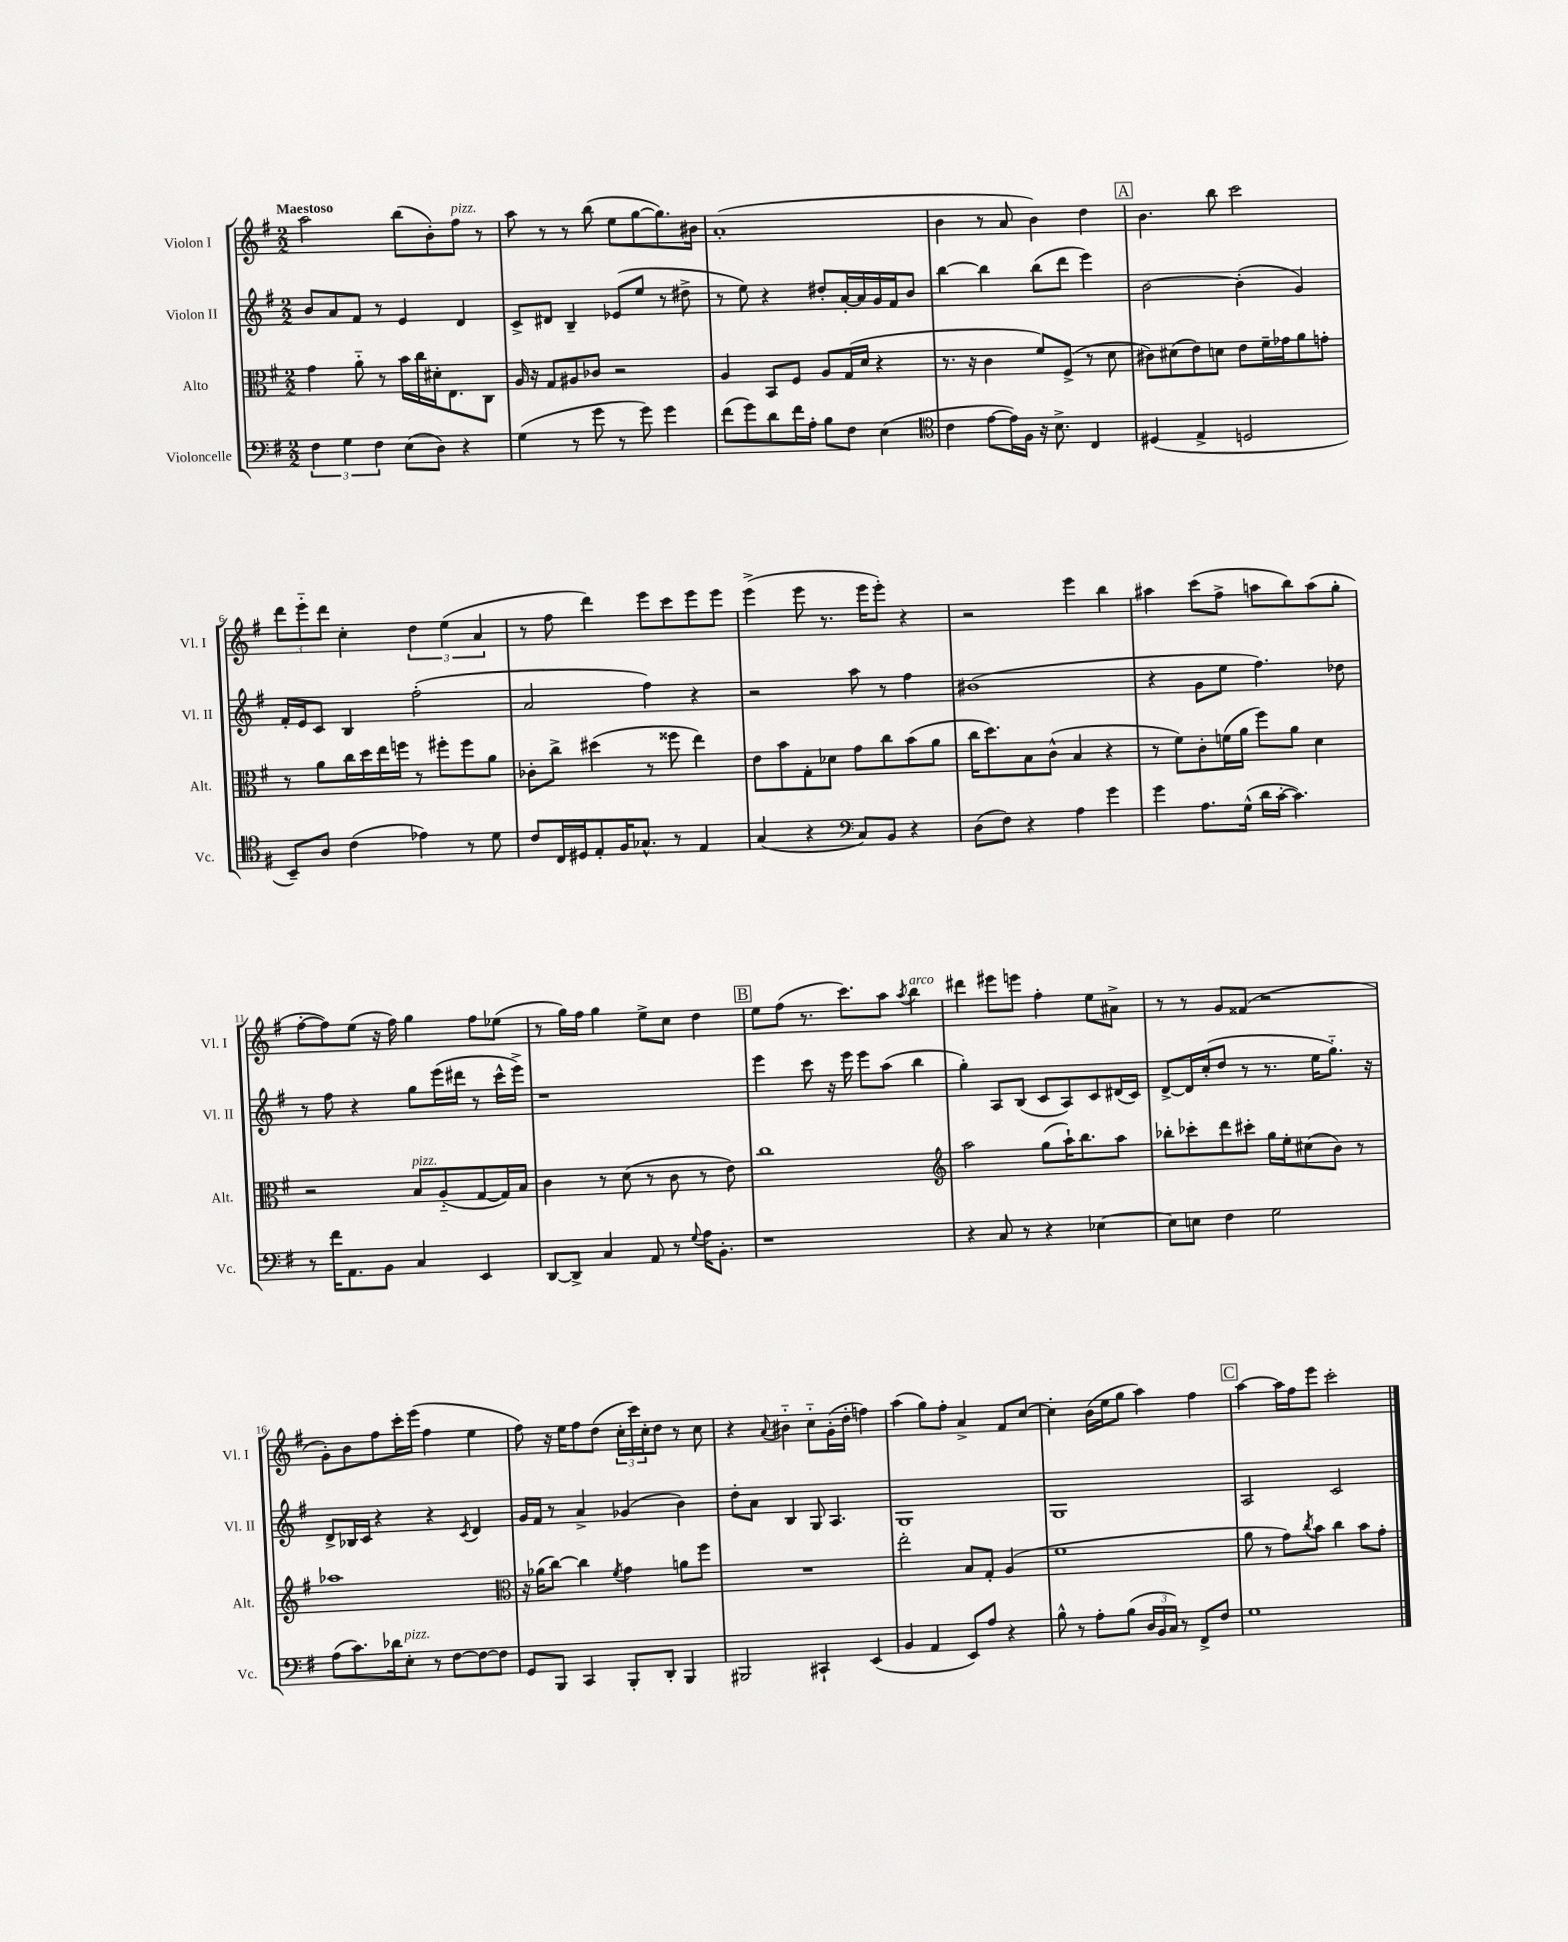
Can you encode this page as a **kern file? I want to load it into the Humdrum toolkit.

**kern	**kern	**kern	**kern
*staff4	*staff3	*staff2	*staff1
*clefF4	*clefC3	*clefG2	*clefG2
*k[f#]	*k[f#]	*k[f#]	*k[f#]
*M2/2	*M2/2	*M2/2	*M2/2
6F#	4g	8b	2aa
.	.	8a	.
6G	.	.	.
.	8a'~	8f#	.
6F#	.	.	.
.	8r	8r	.
(8E	16b	4e	(8bb
.	16cc	.	.
8D)	16d#'	.	8b')
.	8.E	.	.
4r	.	4d	8ff#
.	8C	.	8r
=	=	=	=
(4G	16A	8c^	8aa
.	16r	.	.
.	8G	8d#	8r
8r	8A#	4B~	8r
8g	8c-	.	(8bb
8r	2r	(8e-	8ee
8g)	.	8ee	[8gg
4g	.	8r	8.gg])
.	.	8dd#^	.
.	.	.	16b#
=	=	=	=
(8f#	4A	8r	(1a'
8g)	.	8ee)	.
8d	8BB	4r	.
16f#	8F#	.	.
16A'	.	.	.
8B	8A	8dd#'	.
8F#	(16G	[16a'	.
.	16d	16a]	.
(4E	4r	16g	.
.	.	16f#	.
.	.	8b	.
=	=	=	=
*clefC4	*	*	*
4c	8.r	[4bb	4b
.	16r	.	.
[8e	4c	4bb]	8r
16e])	.	.	8a
16F#	.	.	.
16r	8f#)	(8bb	4b)
8.B^	.	.	.
.	(8F#^	8ddd	.
4C	8r	4eee)	4dd
.	8d	.	.
=	=	=	=
(4D#	8c#)	[2b	4.b
.	(8d#	.	.
4E^	8e)	.	.
.	8d	.	8bb
2D	8e	(4b']	2ccc
.	16f#~	.	.
.	16g-	.	.
.	8a	4g)	.
.	8g'	.	.
=	=	=	=
8BB~)	8r	16f#'	12ddd
.	.	16e	.
.	.	.	12eee'~
8A	8a	8c	.
.	.	.	12ddd
(4c	16cc	4B	4cc'
.	16dd	.	.
.	16ee	.	.
.	16ff	.	.
4e-)	8r	(2ff#'	6dd
.	8ff#'	.	.
.	.	.	(6ee
8r	8ff#	.	.
.	.	.	6a
8d	8a	.	.
=	=	=	=
8c	8c-'	2a	8r
16C	8cc^	.	8ff#
16D#	.	.	.
8E'	(4dd#	.	4ddd)
16F#	.	.	.
8.G-^^	.	.	.
.	8r	4ff#)	8eee
8r	8ff##	.	8ccc
4E	4ee)	4r	8eee
.	.	.	8eee
=	=	=	=
(4G	8e	2r	(4eee^
.	8b	.	.
4r	8G'	.	8eee
.	8d-	.	8.r
*clefF4	*	*	*
8C)	8g	8aa	.
.	.	.	16eee
8BB	8cc	8r	8eee')
4r	(8b	4ff#	4r
.	8a	.	.
=	=	=	=
(8D	16cc	(1b#	2r
.	8.dd)	.	.
8F#)	.	.	.
4r	8B	.	.
.	(8c^^	.	.
4A	4B	.	4eee
4g	4r	.	4bb
=	=	=	=
4g	8r	4r	4aa#
.	8f#)	.	.
8.A	8c'	8g	(8ccc
.	(16f	8ee	8ff#^
(16G^^	16a	.	.
16d	8ff#)	4.ff#)	8aa
[16c'	.	.	.
4.c])	8a	.	8bb)
.	4d	.	(8aa
.	.	8dd-	8gg'
=	=	=	=
8r	2r	8r	[8ff#'
16f#	.	8ff#	8ff#])
8.AA	.	.	.
.	.	4r	(8ee
8BB	.	.	16r
.	.	.	16ff#)
4C	8B	8gg	4gg
.	(8A'~	(16eee	.
.	.	16ddd#	.
4EE	[8G	8r	8ff#
.	16G])	16ccc^^	(8ee-
.	16B	16eee^)	.
=	=	=	=
[8DD	4c	1r	8r
8DD^]	.	.	16gg)
.	.	.	16ff#
4C	8r	.	4gg
.	(8d	.	.
8AA	8r	.	8ee^
8r	8c	.	8cc
8qqG	.	.	.
16A	8r	.	4dd
8.BB'	.	.	.
.	8e)	.	.
=	=	=	=
1r	1cc	4eee	8ee
.	.	.	(8ff#
.	.	8ccc	8.r
.	.	16r	.
.	.	16eee	8.ccc)
.	.	8eee	.
.	.	(8aa	8aa
.	.	.	8qaa
.	.	4bb	4bb
=	=	=	=
*	*clefG2	*	*
4r	2aa	4gg')	4ddd#
8C	.	8A	8eee#
8r	.	(8B	8eee
4r	(8gg	8c	4ff#'
.	16aa`)	8A)	.
.	8.bb	.	.
[4E-	.	8c	8ee
.	8aa	(16d#	8a#^
.	.	16c)	.
=	=	=	=
8E-]	8bb-'	[8d^	8r
8E	8ccc-'	16d]	8r
.	.	(16cc'	.
4F#	8ddd	8dd	8g
.	8ccc#'	8r	(8f##
2G	16gg	8.r	2r
.	16ee'	.	.
.	(8cc#	.	.
.	.	16ee	.
.	8b)	8.gg'~)	.
.	8r	.	.
.	.	16r	.
=	=	=	=
(8A	1aa-	8d^	8g')
8.c)	.	16B-	8b
.	.	16c	.
.	.	4r	8ff#
16d-	.	.	.
8E'	.	.	16ccc'
.	.	.	(16eee
8r	.	4r	4ff#
[8F#	.	.	.
.	.	8qc	.
8F#_	.	4d	4ee
8F#]	.	.	.
=	=	=	=
*	*clefC3	*	*
8GG	16r	16g	8ff#)
.	(16a-	16f#	.
8BBB	[8cc)	8r	16r
.	.	.	16ee
4CC	4cc]	4a^	8ff#
.	.	.	(8dd
.	8qf#	.	.
8BBB'	4g	(4g-	24cc'
.	.	.	24ccc)
.	.	.	24cc'
8DD'	.	.	8dd
4BBB	8a	4b)	8r
.	8ff#	.	8cc
=	=	=	=
2BBB#	1r	8dd'	4r
.	.	8a	.
.	.	.	8qqa
.	.	4B	4b#'~
4CC#`	.	8G	8cc'~
.	.	4.A	(16g'
.	.	.	16dd'
(4EE	.	.	4ff)
=	=	=	=
4BB	2ee'	1G	(4aa
4AA	.	.	8gg)
.	.	.	8ff#'
8EE)	8B	.	4a^
8A	8G'	.	.
4r	(4A	.	8f#
.	.	.	[8cc
=	=	=	=
8B^^	1f#	1G	4cc']
8r	.	.	.
8A'	.	.	(16b
.	.	.	16ee
(8B	.	.	8gg
24D	.	.	4aa)
24BB	.	.	.
24C)	.	.	.
8r	.	.	.
8FF#^	.	.	4ff#
8F#	.	.	.
=	=	=	=
1G	8a	2A	[4aa
.	8r	.	.
.	8g)	.	16aa]
.	.	.	16ff#
.	8qcc	.	.
.	8b	.	8eee
.	4cc	2c	2ccc'
.	8b	.	.
.	8g'	.	.
==	==	==	==
*-	*-	*-	*-
